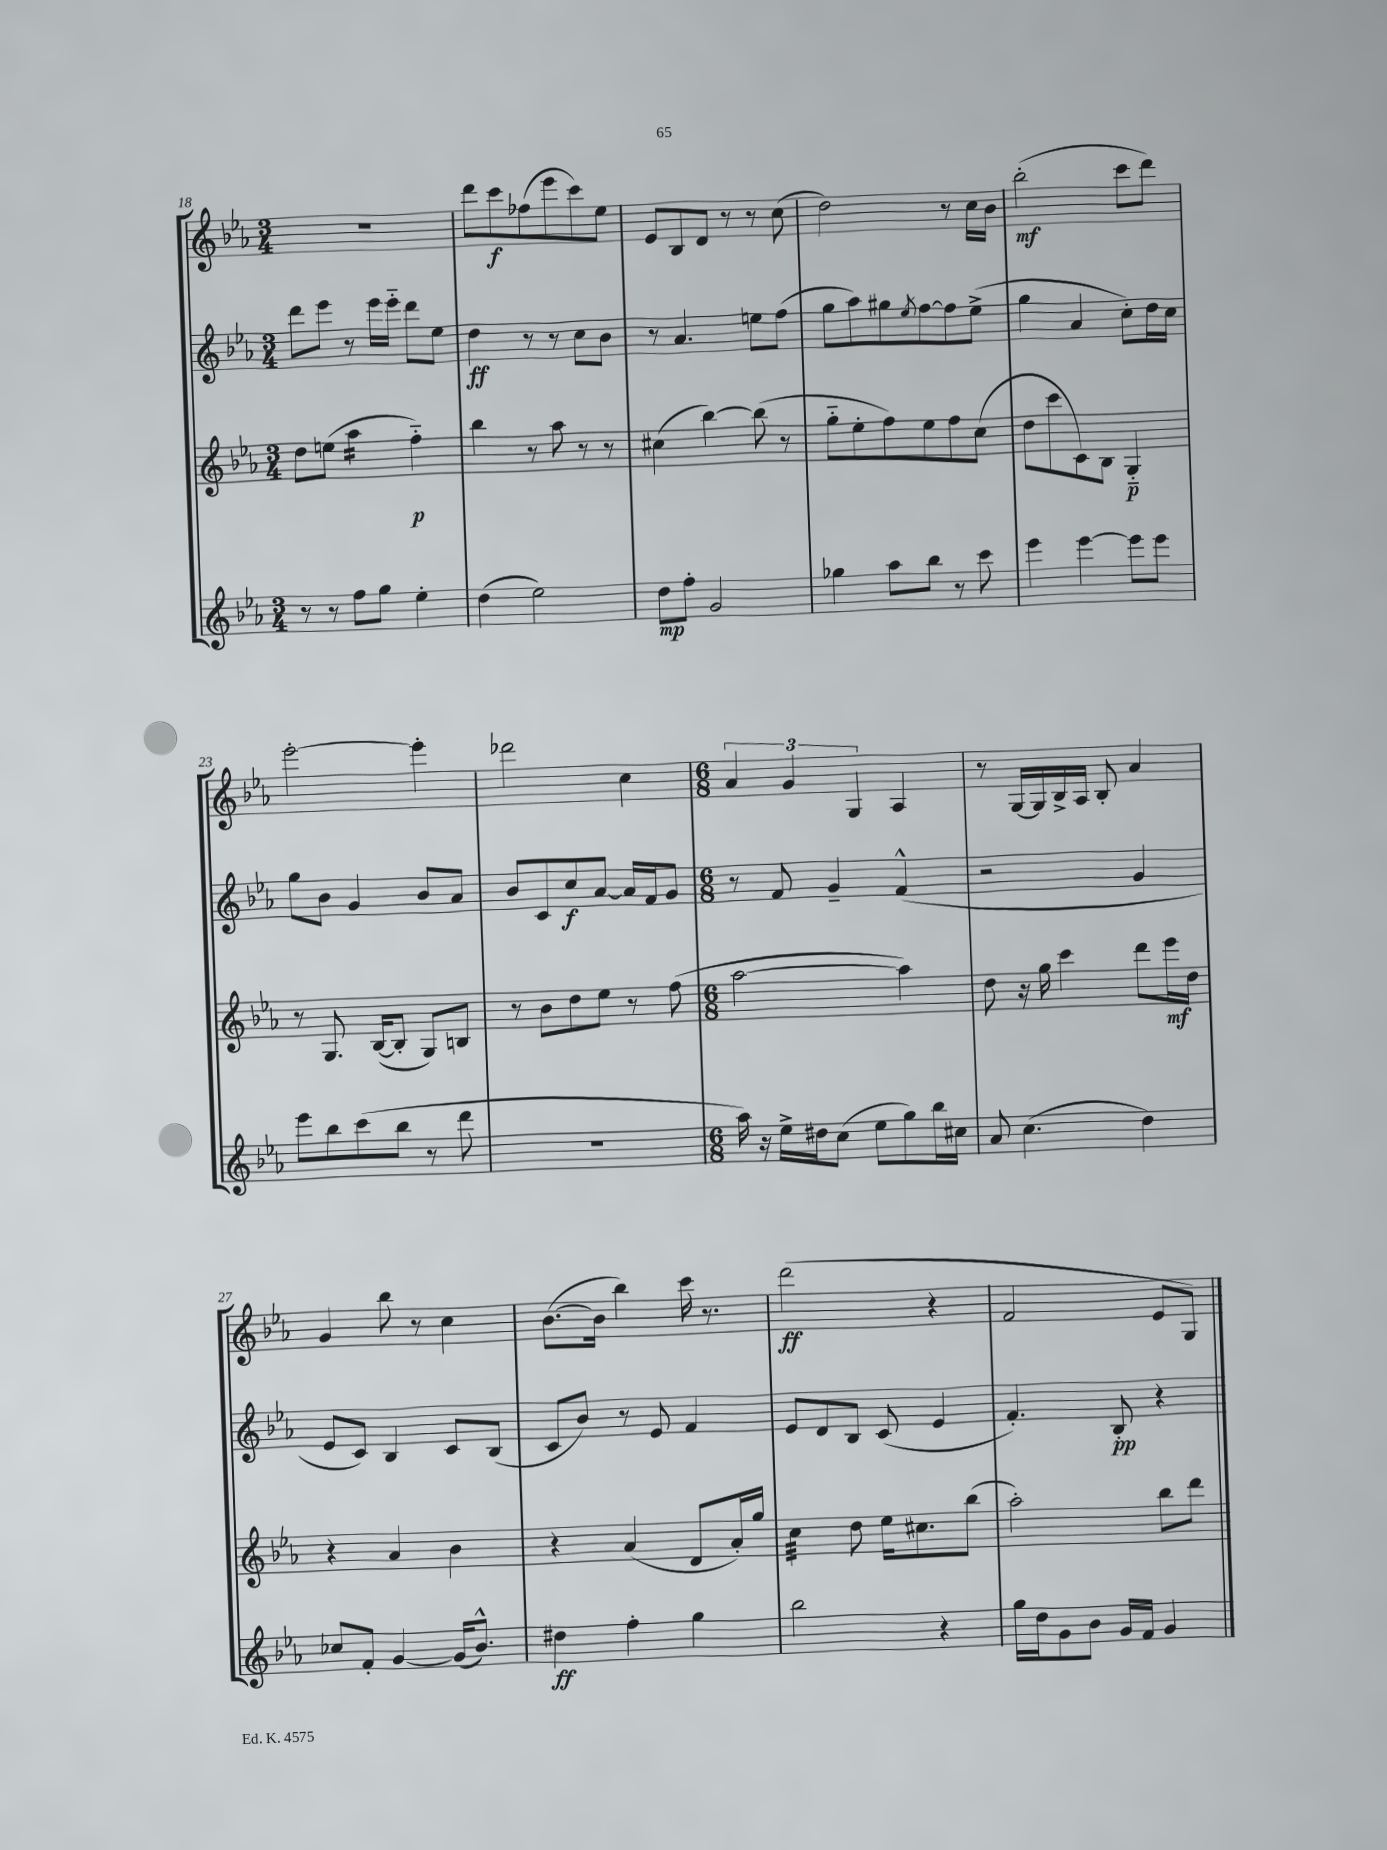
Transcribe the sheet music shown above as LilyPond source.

<<
\new StaffGroup <<
\new Staff = "s0" {
    \clef treble \key ees \major \numericTimeSignature \time 3/4
    R2. |
    d'''8 c'''8\f fes''8( ees'''8 c'''8) ees''8 |
    ees'8 bes8 d'8 r8 r8 c''8( |
    d''2) r8 c''16 bes'16 |
    bes''2-.\mf( c'''8 d'''8) |
    ees'''2~-. ees'''4-. |
    des'''2 c''4 |
    \numericTimeSignature \time 6/8 \tuplet 3/2 { aes'4 g'4 g4 } aes4 |
    r8 g16~ g16 bes16-> aes16 bes8-. aes'4 |
    g'4 bes''8 r8 c''4 |
    bes'8.~( bes'16 bes''4) c'''16 r8. |
    d'''2\ff( r4 |
    f'2 ees'8 g8) \bar "|." |
}
\new Staff = "s1" {
    \clef treble \key ees \major \numericTimeSignature \time 3/4
    d'''8 ees'''8 r8 ees'''16 ees'''16-_ d'''8 ees''8 |
    d''4\ff r8 r8 c''8 bes'8 |
    r8 aes'4. e''8 f''8( |
    g''8 aes''8) gis''8 \acciaccatura { ees''8 } f''8~ f''8 ees''8->( |
    g''4 aes'4 c''8-.) d''16 c''16 |
    g''8 bes'8 g'4 bes'8 aes'8 |
    bes'8 c'8 c''8\f aes'8~ aes'16 f'16 g'8 |
    \numericTimeSignature \time 6/8 r8 f'8 g'4-- f'4-^( |
    r2 g'4 |
    ees'8 c'8) bes4 c'8 bes8( |
    c'8 bes'8) r8 ees'8 f'4 |
    ees'8 d'8 bes8 c'8( ees'4 |
    f'4.-.) bes8-.\pp r4 \bar "|." |
}
\new Staff = "s2" {
    \clef treble \key ees \major \numericTimeSignature \time 3/4
    d''8 e''8( aes''4:16 f''4-_\p) |
    bes''4 r8 aes''8 r8 r8 |
    cis''4( bes''4~) bes''8( r8 |
    g''8-_ ees''8-. f''8) ees''8 f''8 c''8( |
    d''8 c'''8 c'8) bes8 g4-_\p |
    r8 g8. bes16~( bes8-. g8) b8 |
    r8 bes'8 d''8 ees''8 r8 f''8( |
    \numericTimeSignature \time 6/8 aes''2~ aes''4) |
    d''8 r16 g''16 c'''4 d'''8 ees'''16\mf d''16 |
    r4 aes'4 bes'4 |
    r4 aes'4( d'8 aes'16-.) g''16 |
    c''4:32 d''8 ees''16 cis''8. bes''8( |
    aes''2-.) bes''8 d'''8 \bar "|." |
}
\new Staff = "s3" {
    \clef treble \key ees \major \numericTimeSignature \time 3/4
    r8 r8 f''8 g''8 ees''4-. |
    d''4( ees''2) |
    d''8\mp f''8-. g'2 |
    ges''4 aes''8 bes''8 r8 c'''8 |
    ees'''4 ees'''4~ ees'''8 ees'''8 |
    ees'''8 bes''8 c'''8( bes''8 r8 d'''8 |
    R2. |
    \numericTimeSignature \time 6/8 aes''16) r16 ees''16-> dis''16 c''8( ees''8 g''8) bes''16 cis''16 |
    aes'8 c''4.( d''4) |
    ces''8 f'8-. g'4~ g'16( bes'8.-^) |
    dis''4\ff f''4-. g''4 |
    bes''2 r4 |
    g''16 d''16 g'8 bes'8 g'16 f'16 g'4 \bar "|." |
}
>>
>>
\layout { \context { \Score currentBarNumber = #18 } }
